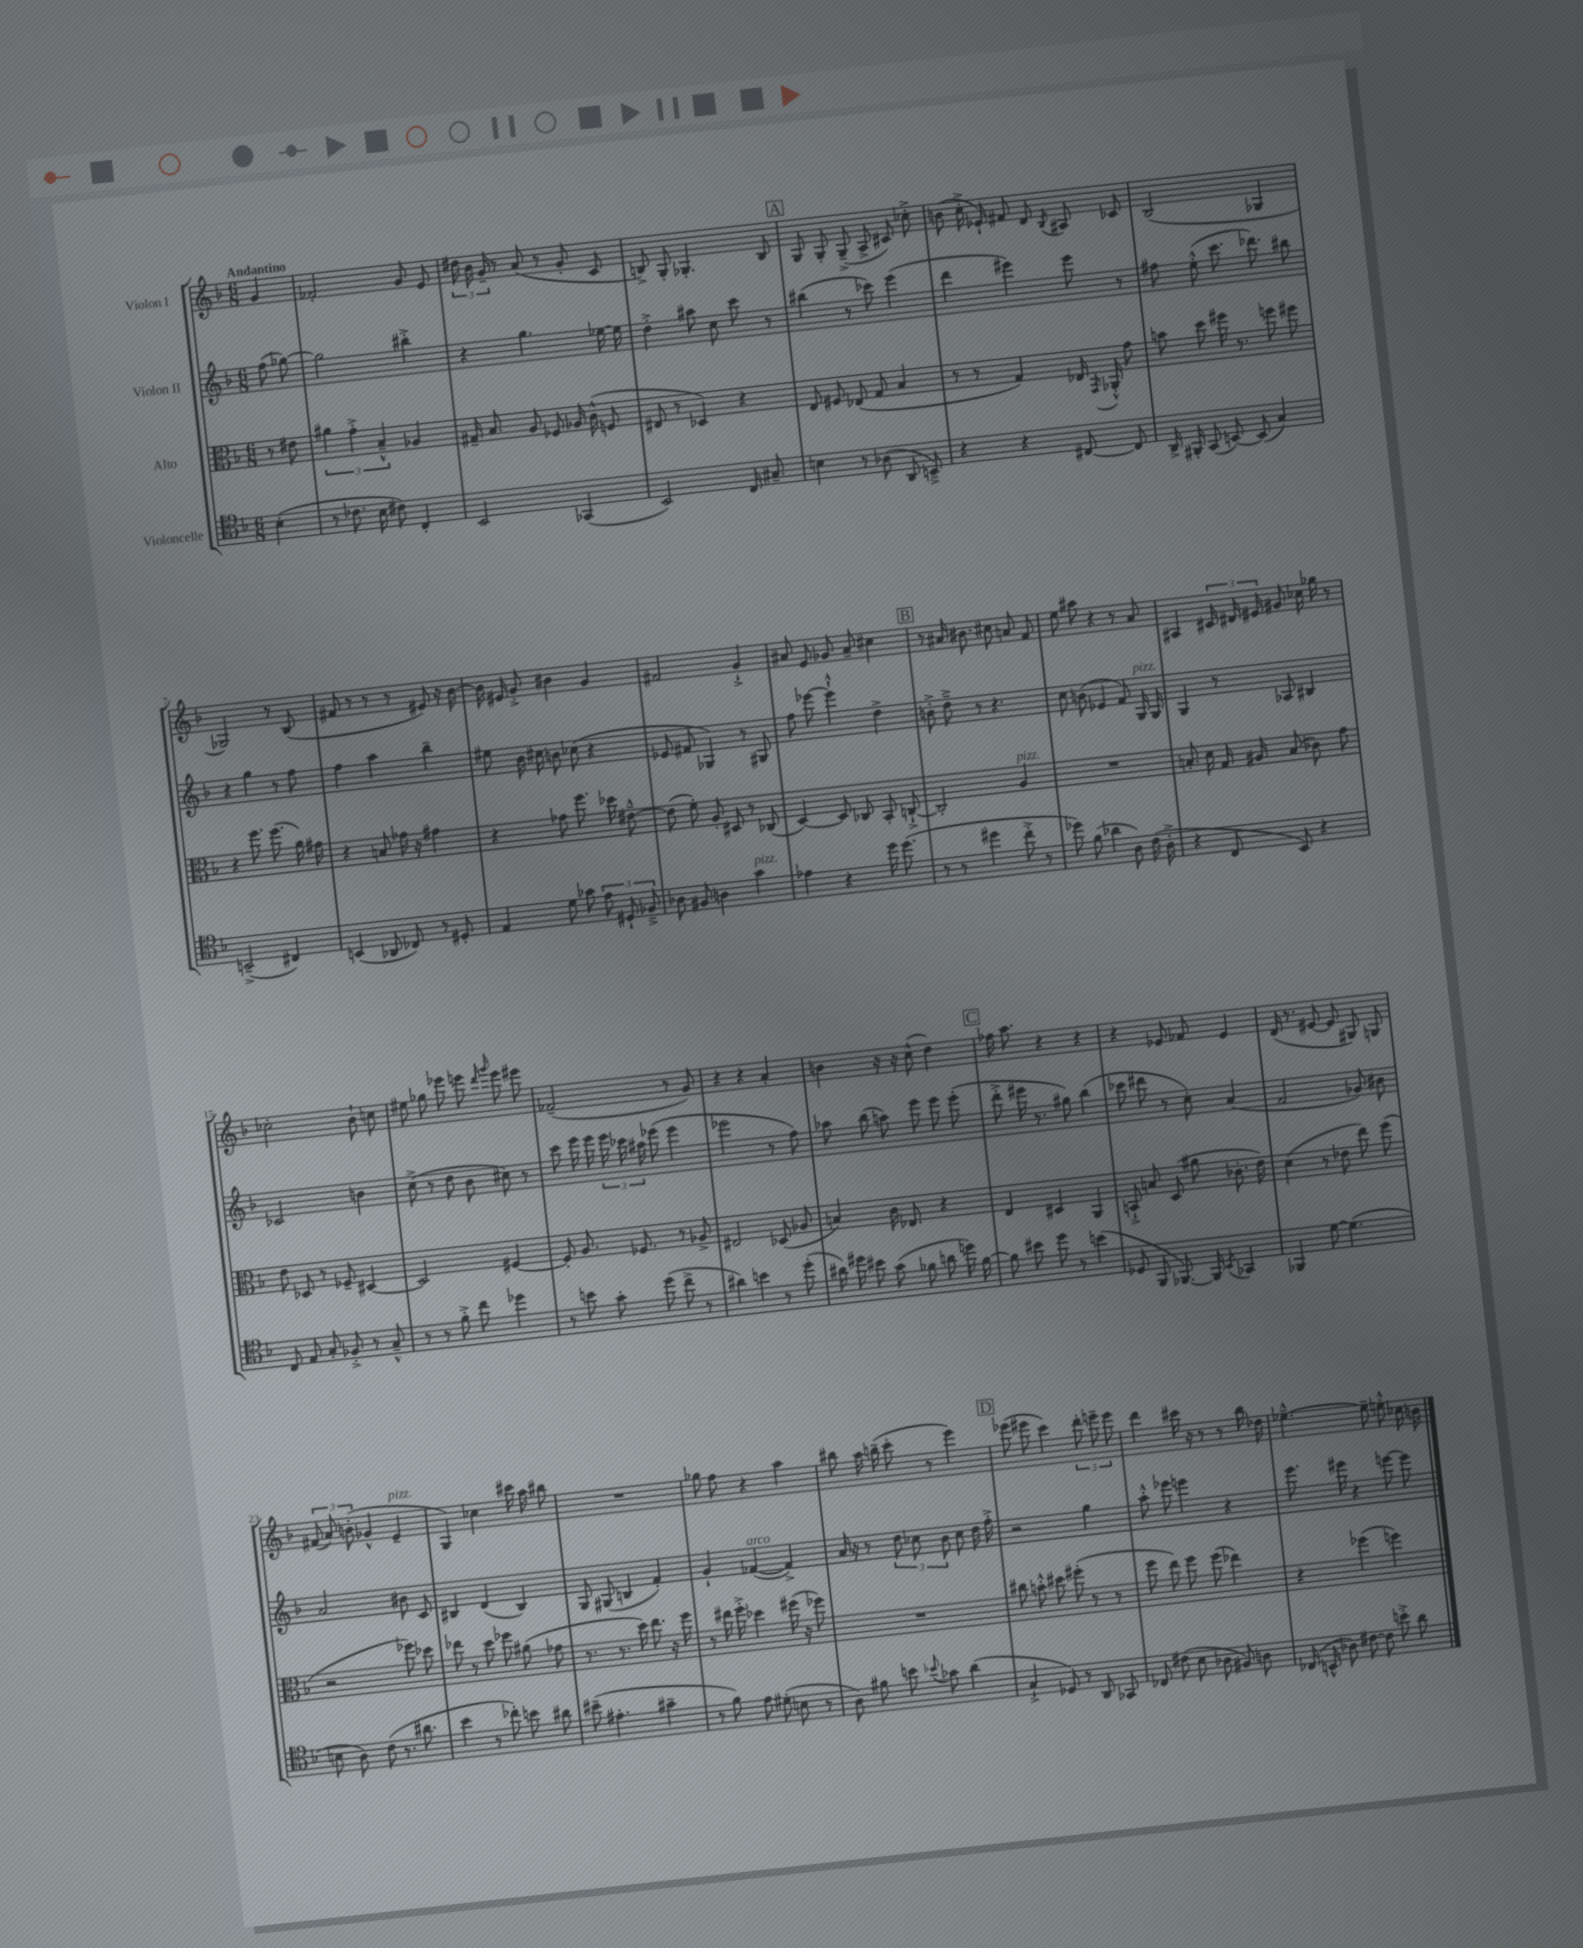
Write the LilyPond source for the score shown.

<<
\new StaffGroup <<
\new Staff = "s0" \with { instrumentName = "Violon I" } {
    \clef treble \key f \major \numericTimeSignature \time 6/8 \partial 4 \tempo "Andantino"
    \autoBeamOff g'4 |
    fes'2-. g'8 e'8 |
    \tuplet 3/2 { dis''16 bes'16 g'16-- } r8 a'8( r8 g'8-. c'8 |
    b8->) g8-. ges4.-. b8 |
    \mark \markup { \box "A" } g8 g8-. g8--->( a8-> cis'8) ces''8-.-> |
    b'8( c''16-.-> ees'16-!) fis'8 d'8 \acciaccatura { bes8 } ais8 ces'8 |
    bes2( ges4 |
    ges2) r8 bes8( |
    fis'8 r8 r8 r8 eis'8) r16 bes'16~ |
    bes'16 eis'16 g'8-.-> bis'4 g'4 |
    fis'2 g'4-!-> |
    ais'8 e'8 ges'8 ais'8-- cis''4 |
    \mark \markup { \box "B" } r8 ais'16 bis'8. cis''8 a'8 f'8 |
    e''8 ais''8 r4 r8 a'8 |
    ais4 \tuplet 3/2 { cis'16 dis'16 eis'16 } gis'8 ces''16 ges''16 r8 |
    ces''2-. bes'8-! c''8 |
    eis''8 ges''8 ees'''8 e'''8 \grace { d'''16 g'''16 } e'''8 eis'''8 |
    fes'2--( r8 g'8) |
    r4 r4 a'4-. |
    b'4 r16 r16 c''8-^( d''4) |
    \mark \markup { \box "C" } fes''16 a''8. r4 r4 |
    r4 ees'8 fes'8 ees'4 |
    d'16( r8. eis'8~ eis'8 gis8) g8 |
    \tuplet 3/2 { fis'8( a'8) b'8-.( } ges'4-^ e'4--^\markup { \italic "pizz." } |
    g4) ces''4 cis'''16 a''16 bis''8 |
    R2. |
    ges''8 f''8 r4 a''4 |
    bis''8 a''16 b''16--( c'''8-. r8 e'''4) |
    \mark \markup { \box "D" } ees'''8( eis'''8 c'''4) \tuplet 3/2 { d'''8-. e'''8-- e'''8 } |
    d'''4 cis'''16 r16 r8 r8 bes''16 des''16 |
    ees''4.~---^ ees''8-- e''8-.-^ ces''16 b'16 \bar "|." |
}
\new Staff = "s1" \with { instrumentName = "Violon II" } {
    \clef treble \key f \major \numericTimeSignature \time 6/8 \partial 4
    \autoBeamOff f''8( ges''8~) |
    ges''2 bis''4-.-> |
    r4 g''4. ees''16~ ees''16 |
    d''4-.-> ais''8 c''8 c'''8 r8 |
    \mark \markup { \box "A" } bis''4( r8 ces'''8) e'''4( |
    d'''4 eis'''4) eis'''8 r8 |
    fis''8 e''8-.-^( c'''8. des'''8.) bis''8 |
    r4 g''4 r8 f''8 |
    f''4 a''4 bes''4-- |
    eis''8 bes'16 cis''16 b'8 ces''8( r4 |
    ees'8 fis'8 ges4) r8 gis8 |
    f''8 ees'''8~ ees'''4-!-^ d''4-> |
    \mark \markup { \box "B" } b'8-.-> d''8---> r8 r4. |
    c''8 b'8( ees'4 f'8) g16^\markup { \italic "pizz." } g16 |
    g4 r8 aes8 bis4 |
    ces'2 b'4 |
    c''8->( r8 d''8 bes'8 cis''8) r8 |
    c'''8 e'''16 e'''16 \tuplet 3/2 { e'''16 ces'''16 ais''16 } ees'''8( ees'''4 |
    ees'''2 r8 f''8) |
    aes''8 bes''8( a''8) e'''8 e'''8 e'''8-.( |
    \mark \markup { \box "C" } d'''8-.-> eis'''16 r8. gis''8) bes''4( |
    ces'''8 dis'''8 r8 c''8-.) a'4( |
    f'2 ges'8) bis'8 |
    a'2 bis'8 c'8 |
    bis4 d'4( bis4) |
    g8 gis8( b4 f'4-.) |
    g'4-! fes'4~^\markup { \italic "arco" }( fes'4->) |
    a'16 r16 r8 \tuplet 3/2 { d''8 ces''8 bes'8 } ces''8 d''16 f''16-.-> |
    \mark \markup { \box "D" } r2 g''4 |
    a''8-.-^ ees'''8 e'''4 r4 |
    e'''8. eis'''16 r4 e'''8~ e'''8 \bar "|." |
}
\new Staff = "s2" \with { instrumentName = "Alto" } {
    \clef alto \key f \major \numericTimeSignature \time 6/8 \partial 4
    \autoBeamOff r8 eis'8 |
    \tuplet 3/2 { ais'4 g'4-.-> bes4---^ } aes4 |
    gis16-- bes8. a8 fes8 aes16 c'16-^( f8 |
    eis8 r8 des4) r4 |
    \mark \markup { \box "A" } e8 fis8 ees8( g8 bes4 |
    r8 r8 g4) ees16 \acciaccatura { g,8 } aes,16-.-^ g'8 |
    b'8 d''8 fis''16 r8. f''8 fis''8 |
    r4 f''8. f''8.( a'16) gis'16 |
    r4 b8 ges'16 r16 gis'4 |
    r4 ges'8 f''8. des''16 eis'8~---^ |
    eis'8( f'8-.) a8-. dis8 r8 ces8( |
    d4~) d8 ces8 bes,8-. c8~-!-> |
    \mark \markup { \box "B" } c2-. a4^\markup { \italic "pizz." } |
    R2. |
    b8.-. d'16 g16 ais16 b8( ces'8) g'8 |
    e'8 des8 r8 fes8-- dis4~ |
    dis2 fis4~ |
    fis8-. a8. fes8. r8 aes8-> |
    eis2 des8( aes8 |
    b4) c'16 ees8. r4 |
    \mark \markup { \box "C" } e4 dis4 a,4 |
    b,8-!-> b8 d8( ais'8 ces'8.-. e'16) |
    d'4( r8 ees'8 e''8) f''8( |
    r2 fes''8) des''8 |
    ees''8 r8 d''8 fes''8 ais'8( ges'8 |
    r8. r8. d''16) e''8. r16 f''16 |
    r8 eis''16 f''16-.-> des''4 fis''16( r16 fes''8) |
    R2. |
    \mark \markup { \box "D" } cis''8 b'8-.-^ dis''8 fis''8-.( r8 r8 |
    f''8 e''8) f''8 f''8( ees''4) |
    r4 fes''4( f''4) \bar "|." |
}
\new Staff = "s3" \with { instrumentName = "Violoncelle" } {
    \clef tenor \key f \major \numericTimeSignature \time 6/8 \partial 4
    \autoBeamOff bes4-.( |
    r8 ces'8. bes16 cis'8) c4-. |
    bes,2 ges,4( |
    bes,2) c16 gis8.-- |
    \mark \markup { \box "A" } b4 r8 aes8( a,8 b,8--->) |
    r4 r4 cis8~ cis8 |
    a,16-> fis,16-. g,8( b,8~) b,8( g4) |
    b,2--->( cis4) |
    b,4( aes,8 ces8) r8 dis8-. |
    e4 d'8 ges'8 \tuplet 3/2 { e'8 dis8-! fes8---> } |
    aes8 fis8 a4 g'4^\markup { \italic "pizz." } |
    ees'4 r4 d''16 d''8.( |
    \mark \markup { \box "B" } r8 r8 dis''4 c''8-.-> r8 |
    des''8) f'8( aes'4 a8) c'16( a16-.-> |
    r4 c8 bes,8) r4 |
    c8 e8 g8-. fes8-.-> r8 g8---^ |
    r8 r8 f'8-.-> c''8 des''4 |
    r8 b'8 g'8-. d''8( c''8-> r8 |
    ais'4) b'4 r8 d''8-.( |
    ais'16) dis''16 bis'8 g'8( fes'8 a'8 d''16) fes'16~ |
    \mark \markup { \box "C" } fes'8 bis'8 d''8 r8 b'4( |
    des8 f,8 fes,8.~) fes,16 \acciaccatura { bes,8 } ges,4 |
    fes,4 d'8~ d'4.( |
    b8 a8) c'8( r8. ais'8. |
    bes'4 r8 ces''8-.) b'8 ais'8 |
    bis'8--( eis'4.-. gis'4-- |
    r8 f'8) e'8 dis'8-.( b8 r8 |
    a8) fis'8 b'8 \appoggiatura { bes'8 } ges'8 a'4( |
    \mark \markup { \box "D" } g4-!-> des8) r8 a,8 ges,8 |
    ces8 cis'8( bes8 aes8 fis8) a8 |
    ces16( b,16-^ aes8) cis'8~ cis'8 b'8-.-> a'8 \bar "|." |
}
>>
>>
